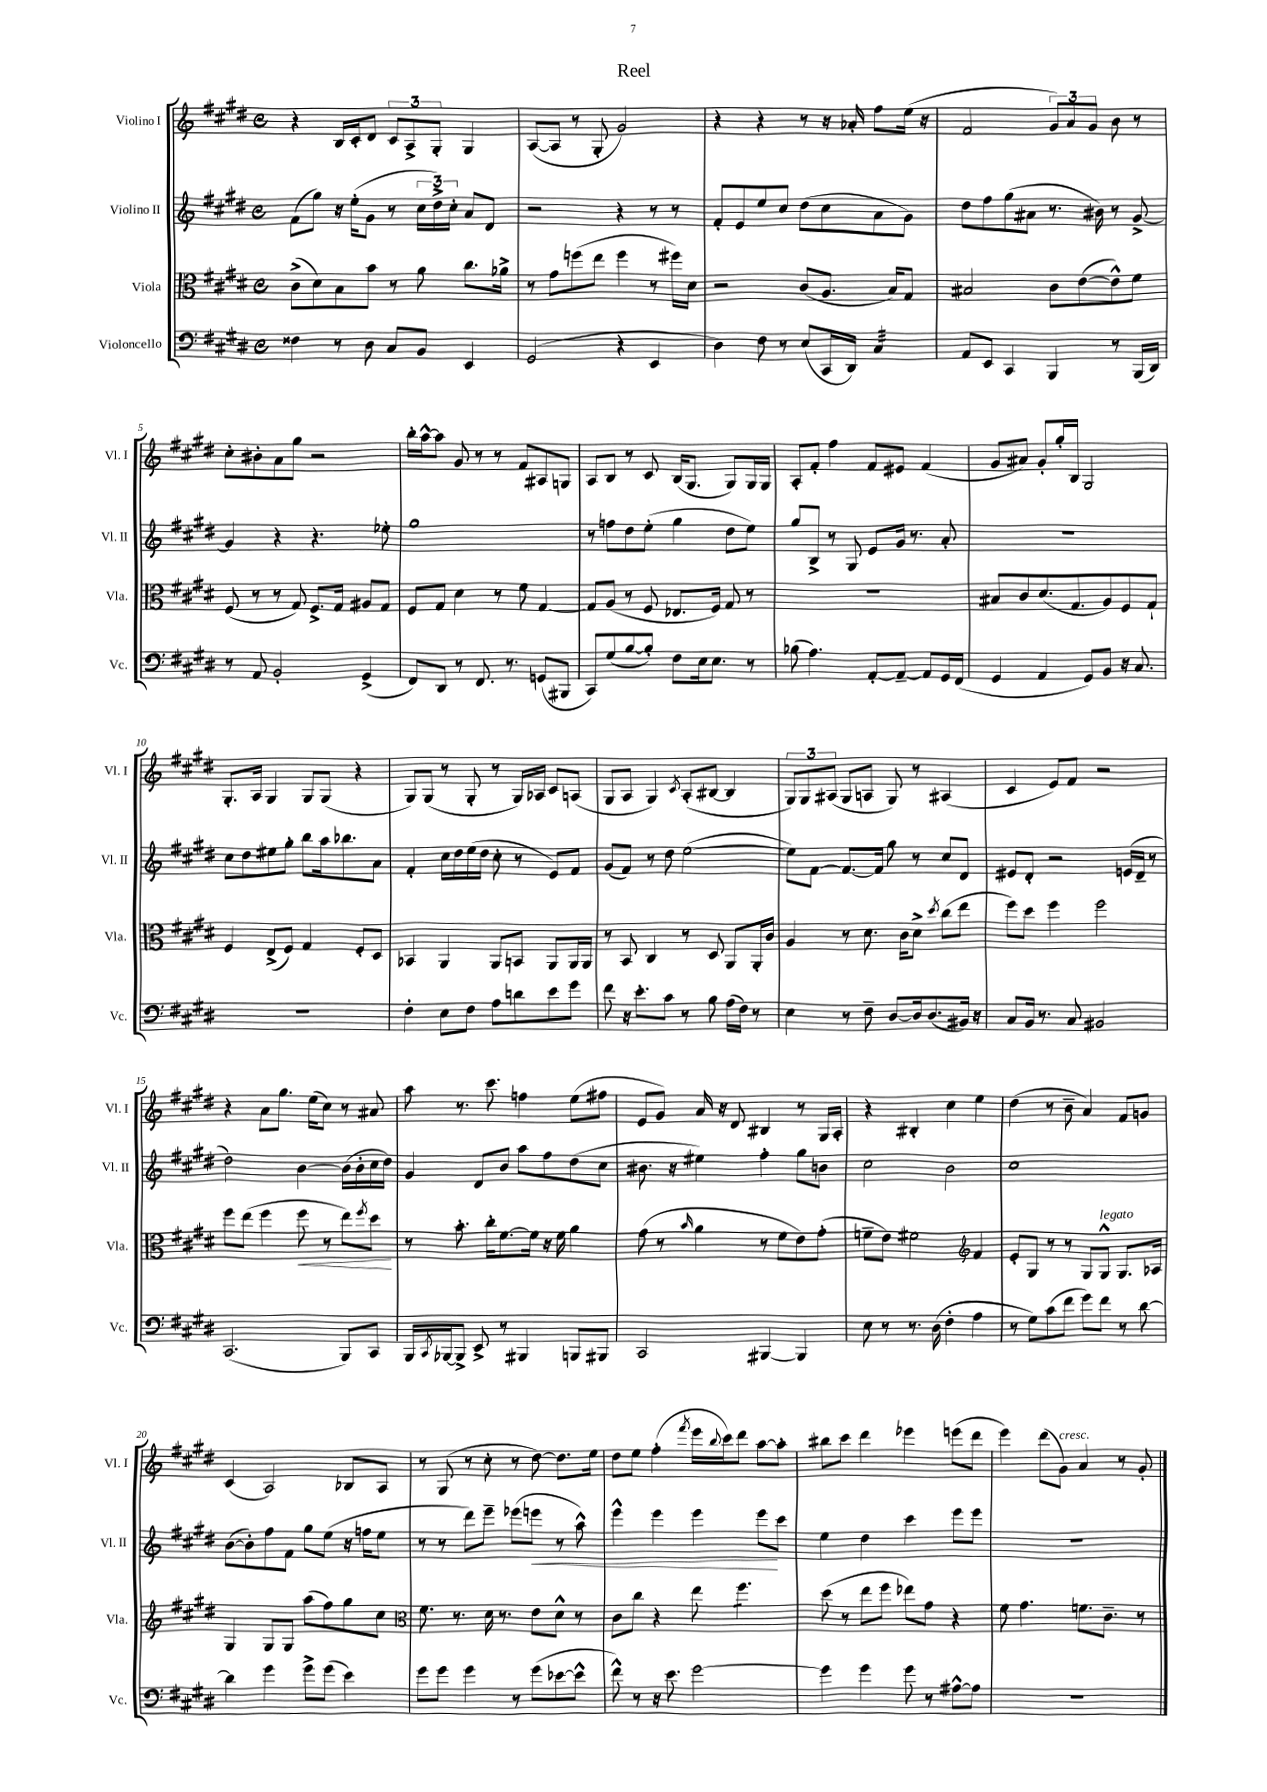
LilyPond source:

\header { title = "Reel" }
<<
\new StaffGroup <<
\new Staff = "s0" \with { instrumentName = "Violino I" shortInstrumentName = "Vl. I" } {
    \clef treble \key e \major \defaultTimeSignature \time 4/4
    r4 b16 cis'16-. dis'8 \tuplet 3/2 { cis'8 a8-> gis8-. } gis4 |
    a8~( a8 r8 gis8-. gis'2) |
    r4 r4 r8 r16 aes'16-. fis''8 e''16( r16 |
    fis'2 \tuplet 3/2 { gis'8) a'8 gis'8 } b'8 r8 |
    cis''8-. bis'8-. a'8 gis''8 r2 |
    b''16-. a''16~-^ a''8 gis'8 r8 r8 fis'8 ais8 g8 |
    a8 b8 r8 cis'8 b16( gis8. gis8) gis16 gis16 |
    a8-. fis'8-. fis''4 fis'8 eis'8 fis'4( |
    gis'8 ais'8) gis'8-. gis''16-. b16 gis2 |
    gis8.-. a16 gis4 gis8 gis8( r4 |
    gis8) gis8( r8 gis8-. r8 gis16) aes16 cis'8 a8( |
    gis8 a8 gis4) \acciaccatura { cis'8 } a8-.( bis8~ bis4 |
    \tuplet 3/2 { gis8) gis8 ais8( } gis8 a8 gis8) r8 ais4( |
    cis'4 e'8) fis'8 r2 |
    r4 a'8 gis''8. e''16( cis''8) r8 ais'8 |
    a''8 r8. cis'''8. f''4 e''8( fis''8 |
    e'8 gis'8) a'16 r16 dis'8 bis4 r8 gis16 a16-. |
    r4 bis4-. cis''4 e''4 |
    dis''4( r8 b'8-- a'4) fis'8 g'8 |
    cis'4( a2) bes8 a8 |
    r8 gis8( r8 cis''8-. r8 dis''8~) dis''8. e''16 |
    dis''8 e''8 fis''4-.( \acciaccatura { fis'''8 } e'''16 \appoggiatura { b''8 } cis'''16) dis'''8 a''8~ a''8-. |
    bis''8 cis'''8 dis'''4 ees'''4 e'''8( dis'''8 |
    e'''4) dis'''8( gis'8^\markup { \italic "cresc." }) a'4 r8 gis'8-. \bar "|." |
}
\new Staff = "s1" \with { instrumentName = "Violino II" shortInstrumentName = "Vl. II" } {
    \clef treble \key e \major \defaultTimeSignature \time 4/4
    fis'8( gis''8) r16 e''16-.( gis'8 r8 \tuplet 3/2 { cis''16 dis''16->) cis''16-. } a'8 dis'8 |
    r2 r4 r8 r8 |
    fis'8-. e'8 e''8 cis''8 dis''8( cis''8 a'8 gis'8) |
    dis''8 fis''8 gis''8( ais'8 r8. bis'16) r8 gis'8~-> |
    gis'4 r4 r4. ees''8-. |
    gis''1 |
    r8 f''8 dis''8 e''8-.( gis''4 dis''8 e''8) |
    gis''8 b8-> r8 gis8 e'8 gis'16 r8. a'8-. |
    R1 |
    cis''8 dis''8 eis''8 gis''8-. b''8 a''16 bes''8. a'8 |
    fis'4-. cis''16 dis''16 e''16( dis''16 cis''8-. r8 e'8) fis'8 |
    gis'8( fis'8) r8 dis''8 e''2~( |
    e''8) fis'8~ fis'8.~ fis'16 gis''8 r8 cis''8 dis'8 |
    eis'8 dis'8-. r2 e'16( dis'16-- r8 |
    dis''2) b'4~ b'16( b'16-. cis''16 dis''16) |
    gis'4 dis'8 b'8 a''8 fis''8 dis''8( cis''8 |
    bis'8. r16 eis''4) fis''4-. gis''8 b'8 |
    cis''2 b'2 |
    cis''1 |
    b'8~( b'8-.) fis''8 fis'8 gis''8 e''8( r16 f''16 e''8 |
    r8 r8 dis'''8) e'''8-- ees'''8( e'''8\< r8 a''8-^) |
    e'''4-^ e'''4 e'''4 e'''8\! cis'''8 |
    e''4 dis''4 cis'''4 e'''8 e'''8 |
    R1 \bar "|." |
}
\new Staff = "s2" \with { instrumentName = "Viola" shortInstrumentName = "Vla." } {
    \clef alto \key e \major \defaultTimeSignature \time 4/4
    cis'8->( dis'8) b8 b'8 r8 a'8 cis''8. aes'16-> |
    r8 gis'8 f''8( e''8 f''4 r8 fis''16) dis'16 |
    r2 cis'8( a8. b16) gis8 |
    bis2 cis'8 e'8~( e'8-^) fis'8 |
    fis8( r8 r8 gis8) fis8.-> gis16 ais8 gis8 |
    fis8 gis8 dis'4 r8 fis'8 gis4~ |
    gis8 a8( r8 fis8 ees8. fis16) gis8 r8 |
    r1 |
    bis8 cis'8 dis'8.( gis8. a8) fis8 gis8-! |
    fis4 e8->( fis8) gis4 fis8-. dis8 |
    bes,4 a,4 a,8 b,8 a,8 a,16 a,16 |
    r8 b,8 cis4 r8 dis8 a,8 a,16-. cis'16 |
    a4 r8 dis'8. cis'16 dis'8-> \acciaccatura { dis''8 } cis''8( e''8 |
    fis''8) dis''8 fis''4 fis''2 |
    fis''8 e''8( fis''4 fis''8\< r8 e''8) \acciaccatura { fis''8 } dis''8\! |
    r8 b'8.-. cis''16-. fis'8.~ fis'16 r16 fis'16 a'4 |
    gis'8( r8 \grace { b'16 } a'4 r8 fis'8 e'8) gis'8-.( |
    f'8-- e'8) fis'2 \clef treble fis'4 |
    e'8-. gis8 r8 r8 gis8 gis8-^^\markup { \italic "legato" } gis8. aes16 |
    gis4 gis8 gis8 a''8( fis''8) gis''8 cis''8 |
    \clef alto fis'8. r8. dis'16 r8. e'8 dis'8-^ r8 |
    cis'8 cis''8 r4 e''8 fis''4.:8 |
    dis''8( r8 e''8 fis''8 ees''8) gis'8 r4 |
    fis'8 gis'4. f'8. cis'8.-- r8 \bar "|." |
}
\new Staff = "s3" \with { instrumentName = "Violoncello" shortInstrumentName = "Vc." } {
    \clef bass \key e \major \defaultTimeSignature \time 4/4
    fisis4 r8 dis8 cis8 b,8 e,4 |
    gis,2( r4 e,4 |
    dis4) fis8 r8 e8( cis,16 dis,16) cis4:32 |
    a,8 e,8 cis,4 b,,4 r8 b,,16( dis,16) |
    r8 a,8 b,2-. gis,4->( |
    fis,8) dis,8 r8 fis,8. r8. g,8( bis,,8 |
    cis,8) gis8( b8~ b8-.) fis8 e16 e8. r8 |
    bes8( a4.) a,8~-. a,8~-- a,8 gis,16 fis,16( |
    gis,4 a,4 gis,8) b,8 r16 cis8. |
    R1 |
    fis4-. e8 fis8 a8 d'8 e'8 gis'8 |
    fis'8 r16 e'8.-. cis'8 r8 b8 a16( fis16) r8 |
    e4 r8 fis8-- dis8~ dis16 dis8.( bis,16) r16 |
    cis8 b,16 r8. cis8 bis,2 |
    cis,2.( b,,8) cis,8 |
    b,,16 \acciaccatura { cis,8 } bes,,16~ bes,,8-> e,8-> r8 bis,,4 b,,8 bis,,8 |
    cis,2 bis,,4~ bis,,4 |
    e8 r8 r8. dis16( fis4-. a4 |
    r8 gis8) cis'8( fis'8 gis'8) fis'8 r8 dis'8~ |
    dis'4 gis'4 gis'8-> gis'8( e'4) |
    gis'8 gis'8 gis'4 r8 gis'8( ees'8~ ees'8-^ |
    fis'8-^) r8 r16 e'8. gis'2~ |
    gis'4 gis'4 gis'8 r8 ais8~-^ ais8 |
    R1 \bar "|." |
}
>>
>>
